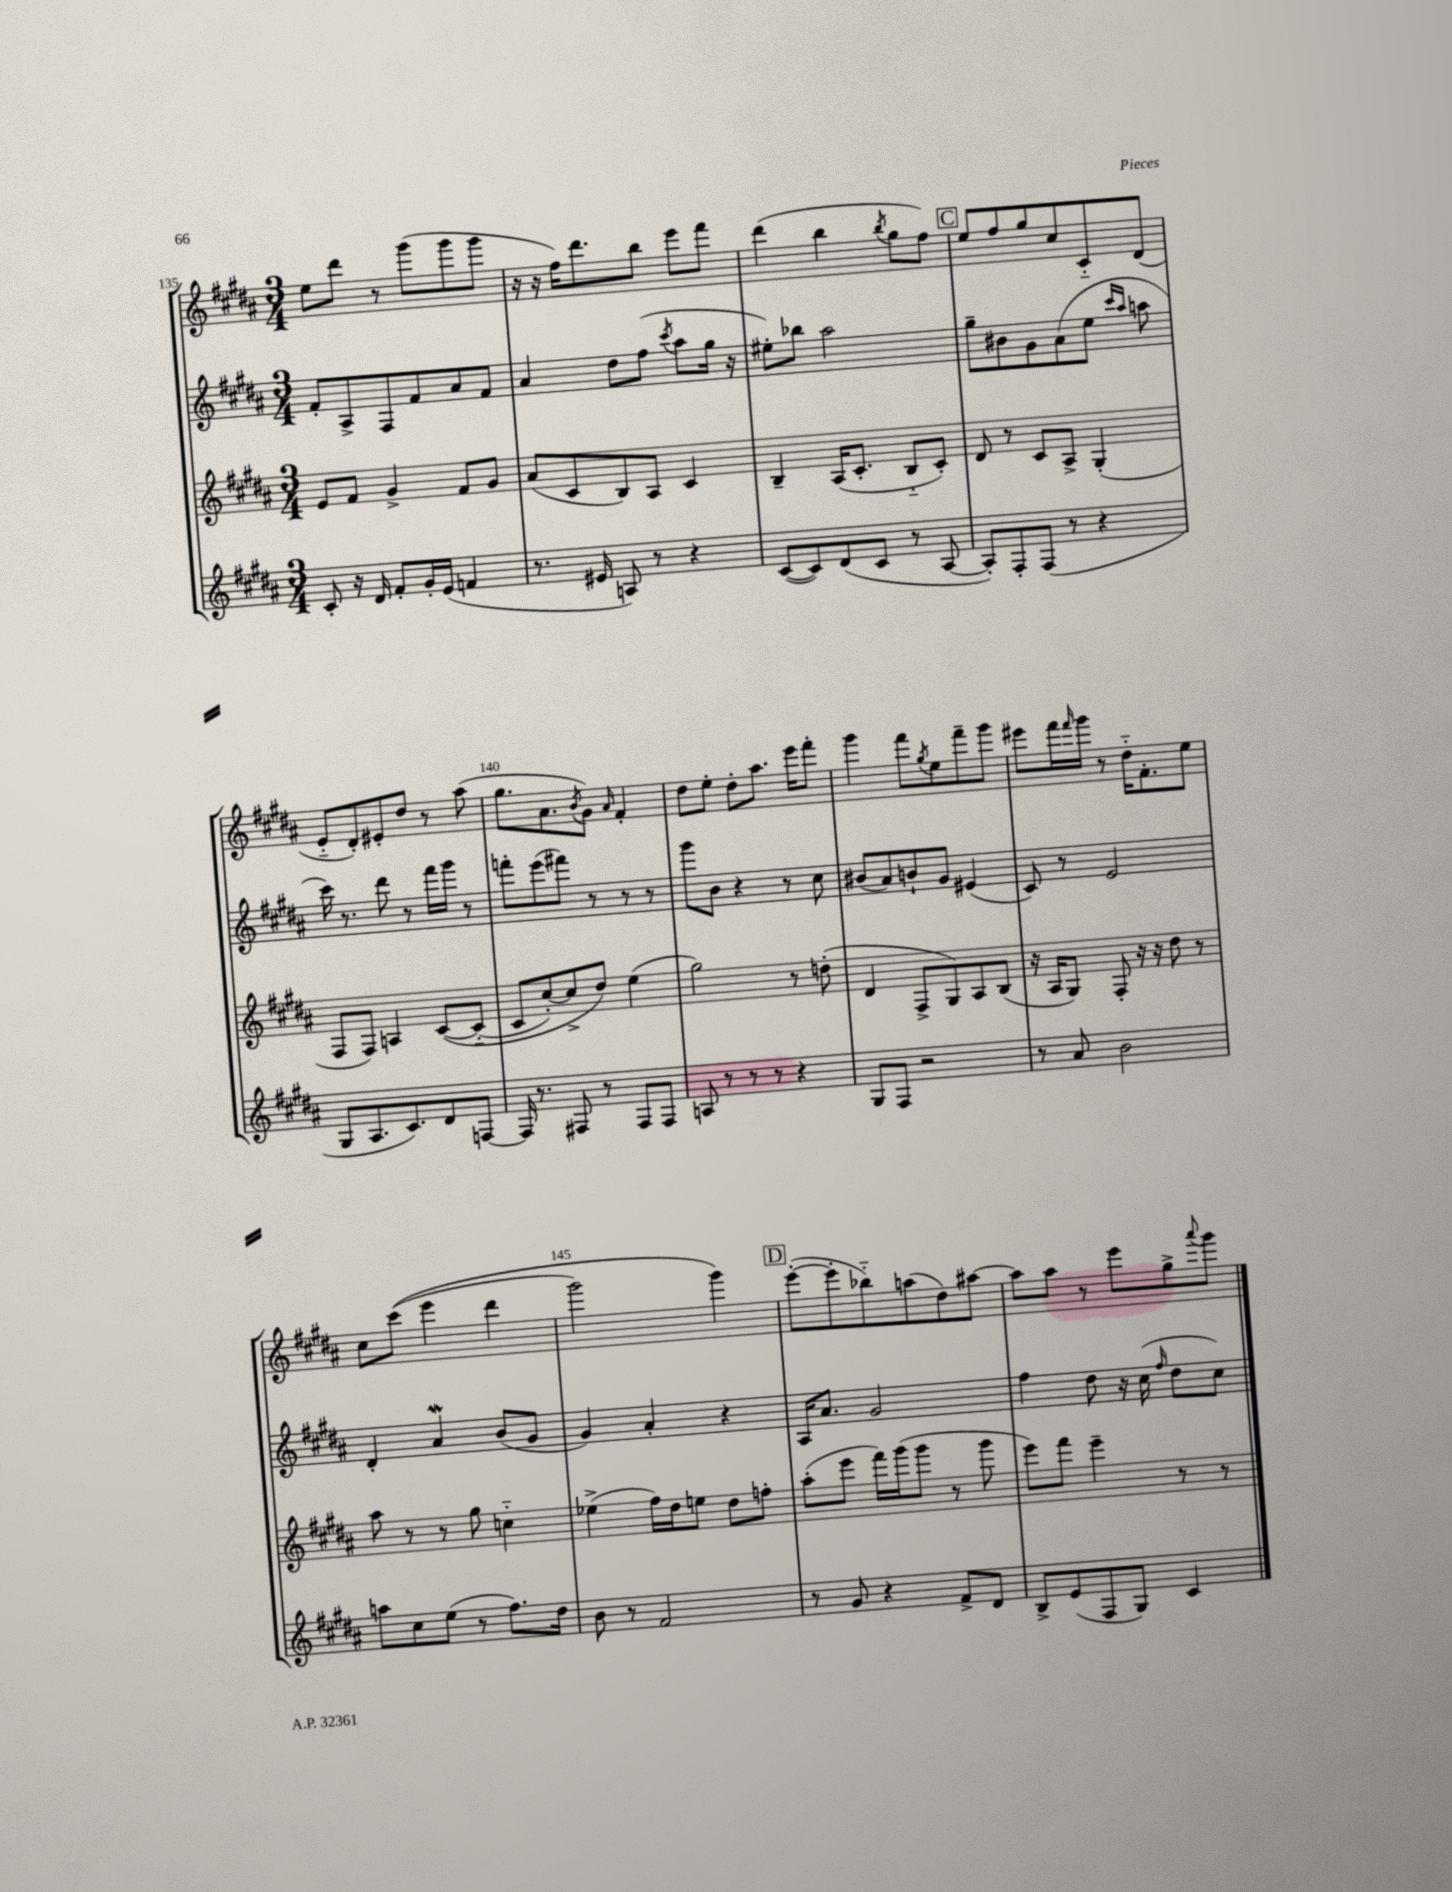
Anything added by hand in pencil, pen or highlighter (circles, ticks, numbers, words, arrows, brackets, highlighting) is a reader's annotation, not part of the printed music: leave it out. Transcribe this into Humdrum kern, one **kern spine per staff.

**kern	**kern	**kern	**kern
*part4	*part3	*part2	*part1
*staff4	*staff3	*staff2	*staff1
*clefG2	*clefG2	*clefG2	*clefG2
*k[f#c#g#d#a#]	*k[f#c#g#d#a#]	*k[f#c#g#d#a#]	*k[f#c#g#d#a#]
*M3/4	*M3/4	*M3/4	*M3/4
=135	=135	=135	=135
8c#'/	8e/L	8f#'/L	8ee\L
16r	8f#/J	8A#^/	8ddd#\J
16d#/	.	.	.
8f#'/L	4g#^/	8F#/	8r
16g#'/L	.	8f#/	(8ggg#\L
(16e/JJ	.	.	.
4fn/	8f#/L	8a#/	8ggg#\
.	8g#/J	8f#/J	8ggg#\J
=136	=136	=136	=136
8.r	(8a#/L	4a#/	16r
.	.	.	16r
.	8c#/	.	16ff#\KL)
16e#X/	.	.	8.ddd#\
8An/)	8B/)	8dd#\L	.
8r	8A#/J	(8ff#\J	8bb\J
.	.	8qccc#/	.
4r	4c#/	8aa#\L	8eee\L
.	.	16gg#\Jk	8fff#\J
.	.	16r	.
=137	=137	=137	=137
([8c#/L	4B~/	8ee#X'\L)	(4ddd#\
8c#/])	.	8bb-X\J	.
(8d#/	(16A#/KL	2aa#\	4bb\
.	8.c#'/J	.	.
8c#/J	.	.	.
.	.	.	8qbb/
8r	8B/L	.	8gg#\L
[8A#/	8c#'/J)	.	8ff#\J)
!!LO:REH:place=s1:t=C
=138	=138	=138	=138
8A#'/L])	8d#/	8gg#~\L	8ee/L
8F#'/	8r	8b#X\	8ff#/
(8F#/J	8c#/L	8g#\	8gg#/
8r	8A#^/J	(8a#\	8cc#/
4r	(4G#'/	8ee\J	8c#/
.	.	16qqccc#/LL	.
.	.	16qqaa#/JJ	.
.	.	8aan\	(8d#/J
!!LO:LB:g=z
=139	=139	=139	=139
8G#/L	8F#/L	16ccc#\)	8e/L
.	.	8.r	.
8.A#/	8F#/J)	.	8d#'/)
.	4An/	8ddd#\	8e#X'/
8.c#/)	.	.	.
.	.	8r	8dd#/J
8d#/	([8c#/L	16fff#\LL	8r
.	.	16ggg#\JJ	.
[8Fn/J	(8c#/J]	8r	(8aa#\
=140	=140	=140	=140
16F/]	8c#/L	8fffn'\L	8.gg#\L
8.r	.	.	.
.	[8cc#'/)	(8eee\	.
.	.	.	8.a#\
8F#X/	8cc#^/]	8fff#X\J)	.
.	.	.	8qb/
8r	8dd#/J)	8r	8g#\J)
.	.	.	16qqa#/
8F#/L	(4ee\	8r	4f#'/
8F#/J	.	8r	.
=141	=141	=141	=141
8An/	2gg#\)	8ggg#\L	8dd#\L
8r	.	8b\J	8ee'\J
8r	.	4r	8dd#'\L
8r	.	.	8.aa#\J
4r	8r	8r	.
.	.	.	16eee\KL
.	(8ddn'\	8cc#\	8fff#'\J
=142	=142	=142	=142
8G#/L	4d#/	(8b#X/L	4ggg#\
8F#/J	.	8a#/)	.
2r	8F#^/L	8bn`/	8fff#\L
.	.	.	8qgg#/
.	8G#/)	8g#/J	8ee\
.	8A#/	(4e#X/	8fff#~\
.	(8B/J	.	8ggg#\J
=143	=143	=143	=143
8r	16r	8c#/)	8eee#X\L
.	16A#/KL	.	.
8a#/	8G#/J)	8r	16fff#\L
.	.	.	16qqfff#/
.	.	.	16ggg#\JJ
2b\	8F#'/	2e/	8r
.	16r	.	16dd#\KL
.	16r	.	8.f#'\
.	8dd#\	.	.
.	8r	.	8ee\J
!!LO:LB:g=z
=144	=144	=144	=144
8aan\L	8aa#\	4d#'/	8cc#\L
8cc#\	8r	.	((8ccc#\J
(8ee\J	8r	4a#W/	4eee\
8r	8gg#\	.	.
8.ff#\L)	4ccn\	(8b/L	4ddd#\
.	.	8g#/J	.
16dd#\Jk	.	.	.
=145	=145	=145	=145
8b\	(4ee-X^\	4g#/)	2ggg#\)
8r	.	.	.
2f#/	16ff#\LL)	4a#'/	.
.	16dd#\J	.	.
.	8een\J	.	.
.	8dd#\L	4r	4ggg#\)
.	8ffn'\J	.	.
!!LO:REH:place=s1:t=D
=146	=146	=146	=146
8r	(8aa#'\L	16A#/KL	([8eee'\L
.	.	8.a#/J	.
8g#/	8eee\J	.	8eee'\]
4r	16fff#\LL)	2g#/	8bb-X\)
.	(16ggg#\J	.	.
.	8ggg#\J	.	(8aan\
8f#^/L	8r	.	8dd#\)
8d#/J	8ggg#\	.	[8aa#X\J
=147	=147	=147	=147
8B^/L	8eee\L)	4ff#\	8aa#\L]
(8e/	8fff#\J	.	8aa#\J
8F#/	4eee~\	8dd#\	8r
8G#/J)	.	16r	8eee\L
.	.	(16cc#\	.
.	.	16qqff#/	.
4c#/	8r	8dd#\L	8gg#^\
.	.	.	8qqaaa#/
.	8r	8cc#\J)	8ggg#\J
==	==	==	==
*-	*-	*-	*-
